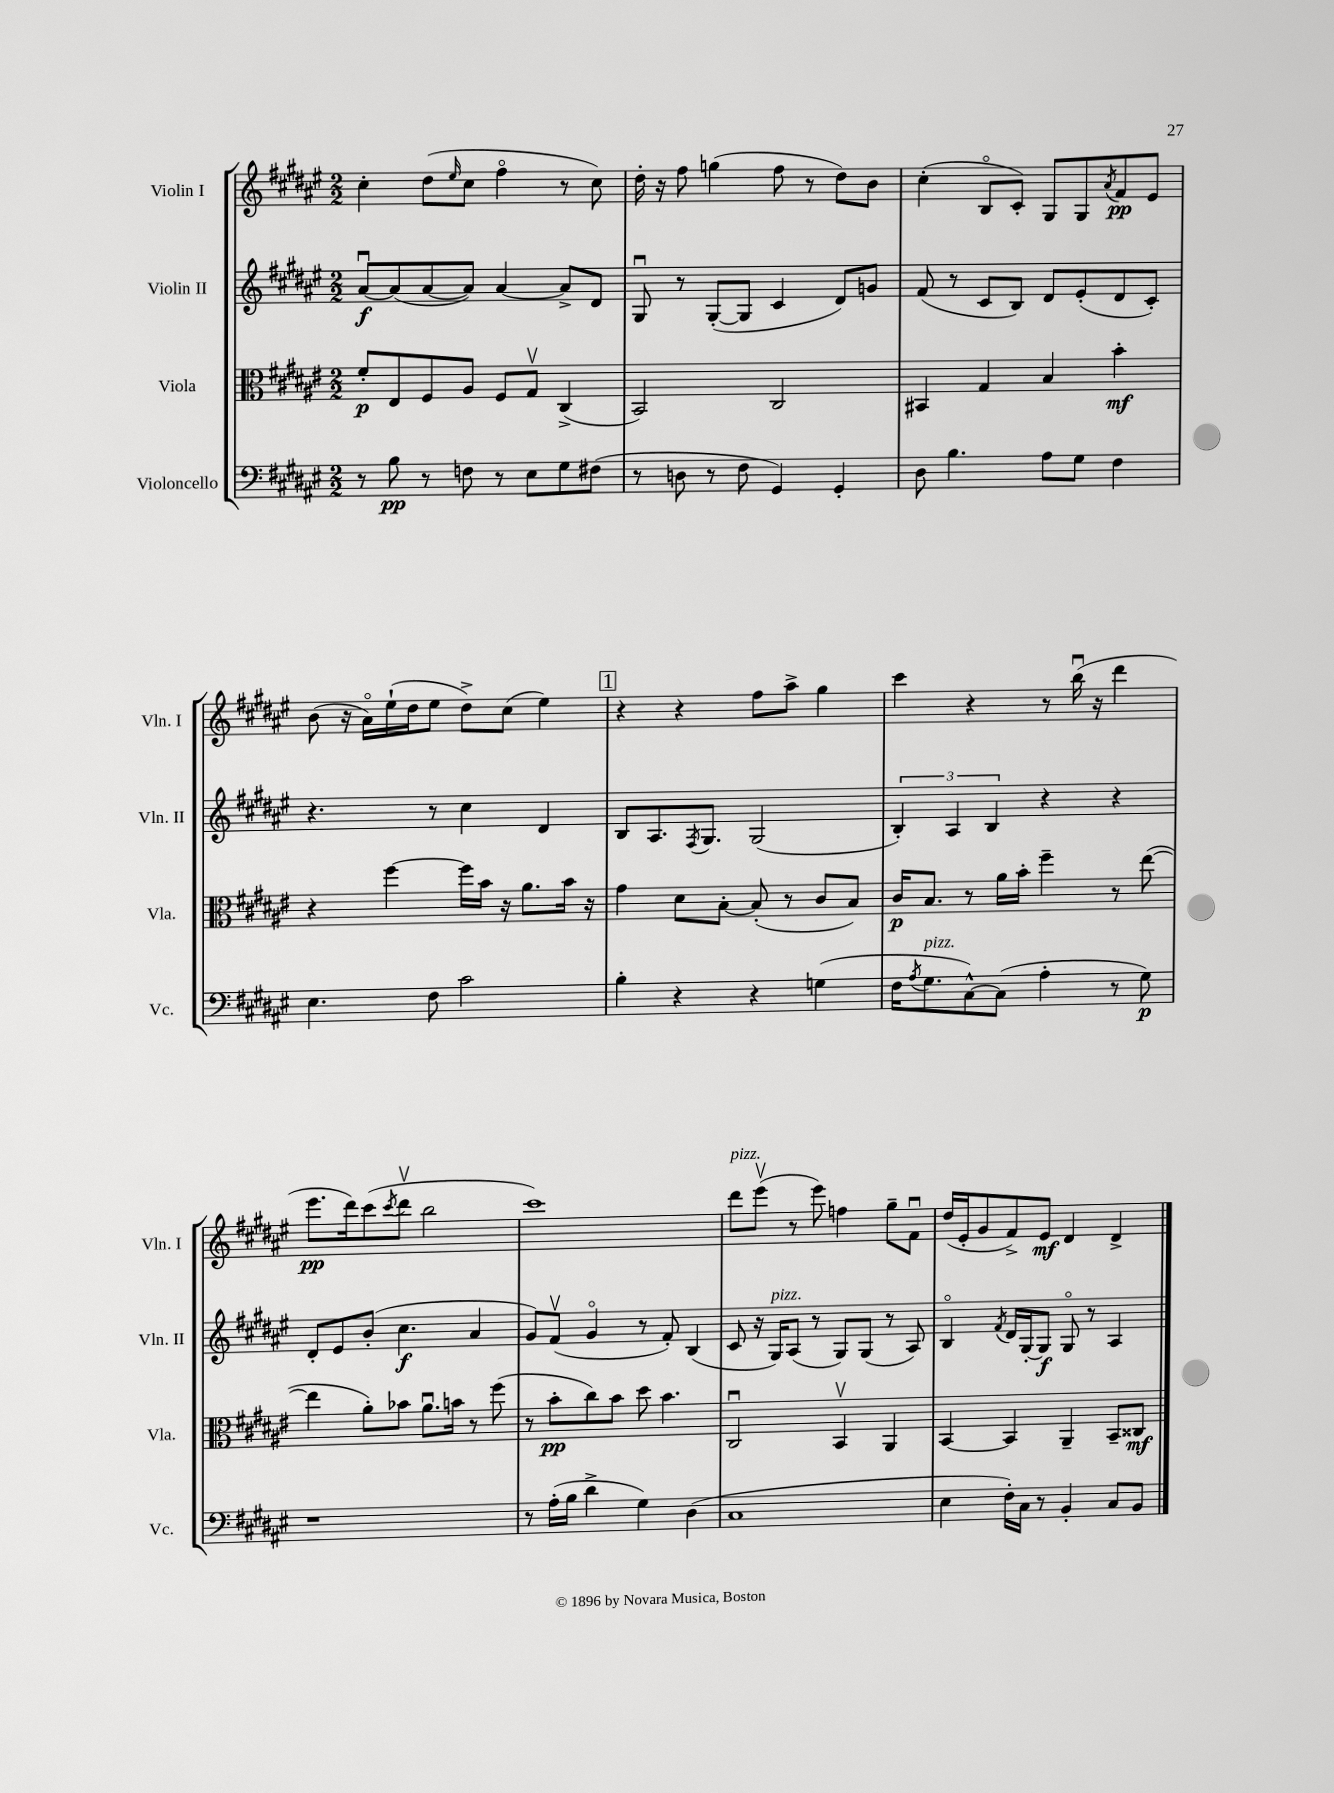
<<
\new StaffGroup <<
\new Staff = "s0" \with { instrumentName = "Violin I" shortInstrumentName = "Vln. I" } {
    \clef treble \key fis \major \numericTimeSignature \time 2/2
    cis''4-. dis''8( \grace { eis''16 } cis''8 fis''4\flageolet r8 cis''8) |
    dis''16-. r16 fis''8 g''4( fis''8 r8 dis''8) b'8 |
    cis''4-.( b8\flageolet cis'8-.) gis8 gis8 \acciaccatura { ais'8 } fis'8\pp eis'8 |
    b'8( r16 ais'16\flageolet) eis''16-!( dis''16 eis''8 dis''8->) cis''8( eis''4) |
    \mark \markup { \box "1" } r4 r4 fis''8 ais''8-> gis''4 |
    cis'''4 r4 r8 b''16\downbow( r16 dis'''4 |
    eis'''8.\pp dis'''16) cis'''8( \acciaccatura { cis'''8 } dis'''8\upbow b''2 |
    cis'''1) |
    dis'''8^\markup { \italic "pizz." } eis'''8\upbow( r8 eis'''8) f''4 gis''8-- fis'8\downbow |
    dis''16( eis'16-. gis'8 fis'8->) eis'8\mf dis'4 dis'4-> \bar "|." |
}
\new Staff = "s1" \with { instrumentName = "Violin II" shortInstrumentName = "Vln. II" } {
    \clef treble \key fis \major \numericTimeSignature \time 2/2
    ais'8~\downbow\f ais'8( ais'8~ ais'8) ais'4~ ais'8-> dis'8 |
    gis8\downbow r8 gis8~-.( gis8 cis'4 dis'8) g'8 |
    fis'8( r8 cis'8 b8) dis'8 eis'8-.( dis'8 cis'8-.) |
    r4. r8 cis''4 dis'4 |
    \mark \markup { \box "1" } b8 ais8. \acciaccatura { fis8 } gis8. gis2( |
    \tuplet 3/2 { b4-.) ais4 b4 } r4 r4 |
    dis'8-. eis'8 b'8-.( cis''4.\f ais'4 |
    gis'8) fis'8\upbow( gis'4\flageolet r8 fis'8-.) b4( |
    cis'8 r16 gis16^\markup { \italic "pizz." }) ais8( r8 gis8) gis8( r8 ais8) |
    b4\flageolet \acciaccatura { fis'8 } dis'16 gis16~-. gis8\f gis8\flageolet r8 ais4 \bar "|." |
}
\new Staff = "s2" \with { instrumentName = "Viola" shortInstrumentName = "Vla." } {
    \clef alto \key fis \major \numericTimeSignature \time 2/2
    fis'8-.\p eis8 fis8 ais8 fis8 gis8\upbow cis4->( |
    b,2) cis2 |
    bis,4 gis4 b4 b'4-.\mf |
    r4 fis''4~ fis''16 b'16 r16 ais'8. b'16 r16 |
    \mark \markup { \box "1" } gis'4 dis'8 b8~-. b8-.( r8 cis'8 b8) |
    cis'16\p b8. r8 ais'16 b'16-. fis''4-- r8 eis''8~( |
    eis''4 ais'8-.) bes'8 ais'8.\downbow b'16 r8 fis''8( |
    r8 b'8-.\pp cis''8) b'8 dis''8 b'4. |
    cis2\downbow b,4\upbow ais,4 |
    b,4~ b,4 ais,4-- b,8-- cisis8\mf \bar "|." |
}
\new Staff = "s3" \with { instrumentName = "Violoncello" shortInstrumentName = "Vc." } {
    \clef bass \key fis \major \numericTimeSignature \time 2/2
    r8 b8\pp r8 f8 r8 eis8 gis8 fis8( |
    r8 d8 r8 fis8 gis,4) gis,4-. |
    dis8 b4. ais8 gis8 fis4 |
    eis4. fis8 cis'2 |
    \mark \markup { \box "1" } b4-. r4 r4 g4( |
    fis16 \acciaccatura { ais8 } gis8.^\markup { \italic "pizz." } cis8~-^) cis8( ais4-. r8 gis8\p) |
    r1 |
    r8 ais16-.( b16 dis'4-> gis4) dis4( |
    cis1 |
    eis4 fis16-.) cis16 r8 b,4-. cis8 b,8 \bar "|." |
}
>>
>>
\layout { \context { \Score \remove "Bar_number_engraver" } }
